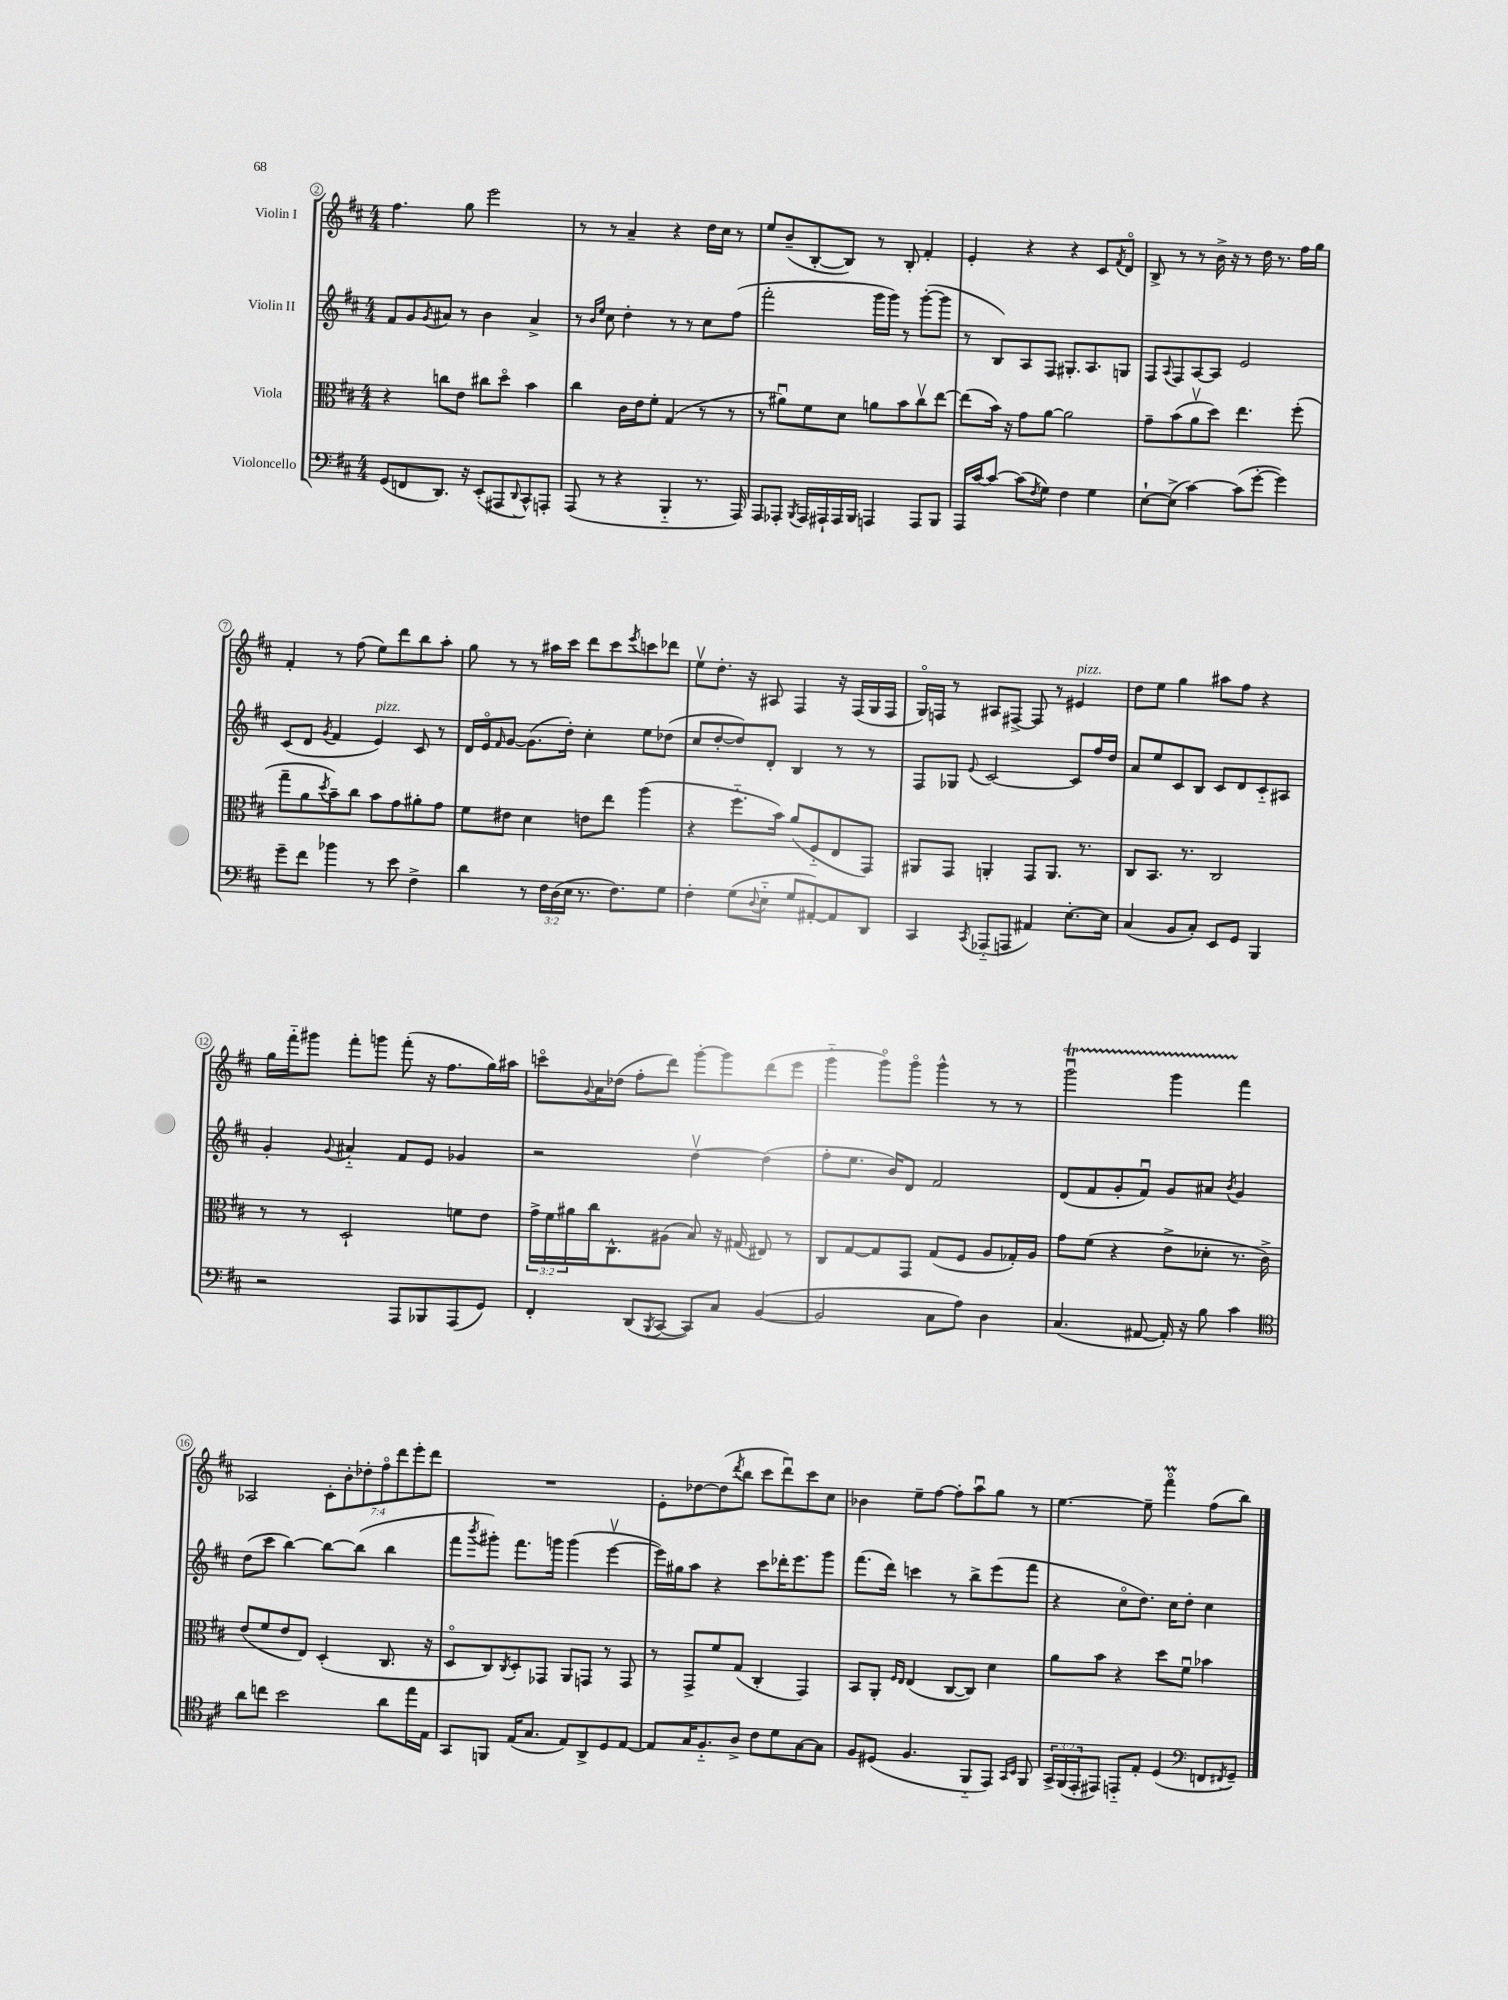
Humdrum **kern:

**kern	**kern	**kern	**kern
*staff4	*staff3	*staff2	*staff1
*clefF4	*clefC3	*clefG2	*clefG2
*k[f#c#]	*k[f#c#]	*k[f#c#]	*k[f#c#]
*M4/4	*M4/4	*M4/4	*M4/4
(8GG/L	4r	8f#/L	4.ff#\
8FF/	.	8g/	.
.	.	8qg/	.
8.DD/J)	8cc\L	8a#/J	.
.	8e\J	8r	8gg\
16r	.	.	.
(8EE'/L	8cc#\L	4b\	2eee\
8AAA#/	8ddo\J	.	.
8qqDD/	.	.	.
8CC#^^/)	4b\	4a#^/	.
8AAA'/J	.	.	.
=	=	=	=
(8AAA/	4cc#\	8r	8r
.	.	16qqb/LL	.
.	.	16qqee/JJ	.
8r	.	8cc#\	8r
4r	16c#\LL	4dd'\	4a~/
.	16e\J	.	.
.	8f#'\J	.	.
4BBB'~/	(4G/	8r	4r
.	.	8r	.
8.r	8r	8cc#\L	16dd\LL
.	.	.	16cc#\JJ
.	8r	(8ff#\J	8r
16AAA/)	.	.	.
=	=	=	=
8AAA/L	8r	2fff#'\	8ee/L
8AAA-'/J	8a#u\L)	.	(8b~/
8qBBB/	.	.	.
16AAA-/LL	8f#\	.	[8B'/
16AAA#`/	.	.	.
16AAA#/	8d\J	.	8B/]J)
16BBB/JJ	.	.	.
4AAA/	8a\L	16ggg\LL	8r
.	.	16ggg\JJ)	.
.	8b\	8r	8B'/
8AAA/L	8cc#v\	([8ggg'\L	4f#'/
8BBB/J	[8ee\J	8ggg\]J	.
=	=	=	=
16AAA/LL	(8ee\]L	8r	4e'/
[16c#/J	.	.	.
8c#/_J	16b\Jk)	8B/L)	.
.	16r	.	.
(8c#\]L	8g\L	8A/	4r
8qF#/	.	.	.
8G\J)	[8a\J	8F#/J	.
4F#\	2a\]	8.G#'/L	4r
.	.	8.A/	.
4G\	.	.	8c#/L
.	.	.	8qf#/
.	.	8G/J	8do/J
=	=	=	=
[8E`\L	8g~\L	8F#/L	8B^/
.	.	8qqA/	.
(8E^\]J	(8b\	8F#/	8r
[4c#\)	8av\	[8A/	8r
.	8dd\J)	8A/]J	16b^\
.	.	.	16r
(8c#\]L	4.ee\	2e/	8r
[8g'\J	.	.	16dd\
.	.	.	8.r
4g\])	.	.	.
.	(8ff#'\	.	16ff#\LL
.	.	.	16gg\JJ
=	=	=	=
8g~\L	8gg~\L	(8c#/L	4f#'/
8f#\J	8a\	8d/J	.
.	8qdd/	8qg/	.
4b-\	8b~\)	4f#/	8r
.	8cc#\J	.	(8ff#\
8r	8b\L	4e/)	8ee\L)
8e\	8g\	.	8ddd\
4F#^\	8a#'\	8c#/	8bb\
.	8g\J	8r	8aa'\J
=	=	=	=
4d\	8f#\L	16d/LL	8gg\
.	.	16eo/J	.
.	.	16qqf#/	.
.	8e#\J	[8g/J	8r
8r	4d\	(8.g\]L	8r
24F#\LL	.	.	16aa#\LL
(24D\	.	.	.
.	.	16dd'\Jk)	16ccc#\JJ
24E\JJ	.	.	.
8.r	8e\L	4cc#'\	8ddd\L
.	8ee\J	.	8ccc#\
8.F#\L)	.	.	.
.	.	.	8qeee/
.	(4aa\	8ee\L	8ccc\
8G\J	.	(8dd-\J	8ddd-\J
=	=	=	=
4F#'\	4r	8cc#/L	8eev\L
.	.	[8dd'/	8.dd'\J
(8G\L	8.ff#'~\L	8dd/])	.
.	.	.	16r
8qqD/	.	.	.
8E'~\J	.	8d'/J	8A#/
.	16b\Jk)	.	.
8G/L	(8a/L	4B/	4F#/
[8AA#'/)	8F#'~/	.	.
8AA#/]	8E/	8r	16r
.	.	.	(16F#/LL
8DD/J	8GG/J)	8r	16G/
.	.	.	16F#/JJ
=	=	=	=
4CC#/	8AA#/L	8F#/L	16Go/LL)
.	.	.	16F/JJ
.	8GG/J	8G-/J	8r
8qCC#/	.	8qqe/	.
(8AAA-'~/L	4AA'/	[2c#/	8A#/L
8AAA/J	.	.	[8F#^/J
4AA#/)	8GG/L	.	8F#/]
.	8.AA/J	.	8r
[8.E'\L	.	8c#/]L	4e#/
.	8.r	.	.
.	.	16ff#/L	.
16E\]Jk	.	16dd/JJ	.
=	=	=	=
(4C#/	8C#/L	8a/L	8dd\L
.	8.BB/J	8ee/	8ee\J
8BB/L	.	8c#/	4gg\
.	8.r	.	.
8C#'/J)	.	8B/J	.
8EE/L	2C#/	8c#/L	8aa#\L
8GG/J	.	8d/	8ff#\J
4BBB/	.	8c#'~/	4r
.	.	8A#/J	.
=	=	=	=
2r	8r	4g'/	16gg\LL
.	.	.	16fff#'~\J
.	8r	.	8ggg#\J
.	.	8qqg/	.
.	2D`/	4a#'~/	8fff#'\L
.	.	.	8ggg\J
8AAA/L	.	8f#/L	(8fff#'\
8BBB-/	.	8e/J	16r
.	.	.	8.ff#\L
(8AAA/	8f\L	4g-/	.
8GG/J)	8e\J	.	16gg\L)
.	.	.	16aa#\JJ
=	=	=	=
4FF#'/	24g^\LL	2r	8ccco\L
.	24f#\	.	.
.	24a#\	.	.
.	.	.	8qqg/
.	16cc#\J	.	16a\L
.	8.C#^^\	.	(16dd-\JJ
(8DD/L	.	.	8ff#'\L
8qBBB/	.	.	.
[8CC#/J	(8A#\J	.	8ddd\J)
8CC#/]L)	8B/)	[4ddv\	[8ggg'\L
8C#/J	16r	.	8ggg\]
.	(16G#/	.	.
([4BB/	8E#/)	(4dd\]	(8ddd\
.	8r	.	8eee\J
=	=	=	=
2BB/]	8C#/L	8ff#'\L	4ggg'~\
.	[8G/	8.ee\J	.
.	8G/]	.	8gggo\L)
.	.	16b/LK)	.
.	8GG/J	8d/J	8gggo\J
8C#\L	(8G/L	2f#/	4ggg^^\
8A\J)	8F#/J	.	.
4D\	8A/L	.	8r
.	16G-'/L)	.	8r
.	16A/JJ	.	.
=	=	=	=
(4.C#/	8g\L	(8d/L	2gggu\
.	(8f#\J	8f#/	.
.	4r	8g'/	.
[8AA#/	.	8f#u/J)	.
16AA#'/])	8e^\L	8g/L	4ggg\
16r	.	.	.
8B\	8d-'\J	8a#/J	.
.	.	8qb/	.
4c#\	8.r	4g/	4fff#\
.	16c#^\)	.	.
=	=	=	=
*clefC4	*	*	*
8a\L	(8e/L	(8dd\L	2A-/
8cc\J	8f#/	8ccc#\J	.
2b\	8e/	[4bb\)	.
.	8E/J)	.	.
.	(4D'/	8bb\_L	14c#'\L
.	.	.	14b'\
.	.	(8bb\]J	.
.	.	.	14dd-'\
.	.	.	14ff#o\
8a\L	8.C#/	4bb\	.
.	.	.	14ddd\
.	.	.	14eee'\
16ee\L	.	.	.
.	.	.	14ddd\J
16E\JJ	16r	.	.
=	=	=	=
8GG/L	8Do/L	8fff#\L	1r
.	.	8qbbb/	.
8FF/J	8C#/)	8ggg#'\J)	.
.	8qC#/	.	.
(16E/LK	8D'/	8.fff#\L	.
8.G/J	.	.	.
.	8GG-/J	.	.
.	.	16ggg\Jk	.
8E/L)	8AA/L	(4ggg\	.
8AA^/	8GG/J	.	.
8D/	8r	[4eeev\	.
[8E/J	8GG/	.	.
=	=	=	=
8E/]L	8r	16eee\]LL)	8e'\L
.	.	16gg#\J	.
16G/K	8GG^/L	8aa\J	[8dd-\
8.F#'~/	.	.	.
.	8f#/	4r	(8dd-\]
.	.	.	8qddd/
8A^/J	(8G/J	.	8bb\J
8c#\L	4C#'/	8ccc#\L	8ccc#\L
8d\	.	16ddd-'\K	8dddu\)
.	.	8.eee\	.
[8G\	4GG/)	.	8ccc#\
8G\]J	.	8ggg\J	8cc#\J
=	=	=	=
8F#/L	8BB/L	(8.fff#\L	4b-\
(8D#/J	8AA'/J	.	.
.	.	16ddd\Jk)	.
.	16qqF#/LL	.	.
.	16qqE/JJ	.	.
4.F#/	(4E/	4ccc\	8ee~\L
.	.	.	[8ff#\J
.	[8C#/L	8r	8ff#'\]L
8FF#'~/L	8C#/]J)	8bb^\L	8aau\
8EE/J)	4d\	(8eee\	8gg\J
16qqGG/LL	.	.	.
16qqBB/JJ	.	.	.
8FF#/	.	8fff#\J	8r
=	=	=	=
24GG^/LL	8a\L	4r	[4.ee\
(24FF#/	.	.	.
24EE'/J	.	.	.
8EE#/J)	8b\J	.	.
8EE'~/L	4r	8cc#o\L	.
8E'/J	.	8.dd\J)	8ee~\]
(4D/	8dd\L	.	4fff#o\
.	.	16cc#\LK	.
.	8f#u\J	8dd'\J	.
*clefF4	*	*	*
8FF/L	4b-\	4cc#\	(8ff#\L
8qFF#/	.	.	.
8GG~/J)	.	.	8bb\J)
==	==	==	==
*-	*-	*-	*-
